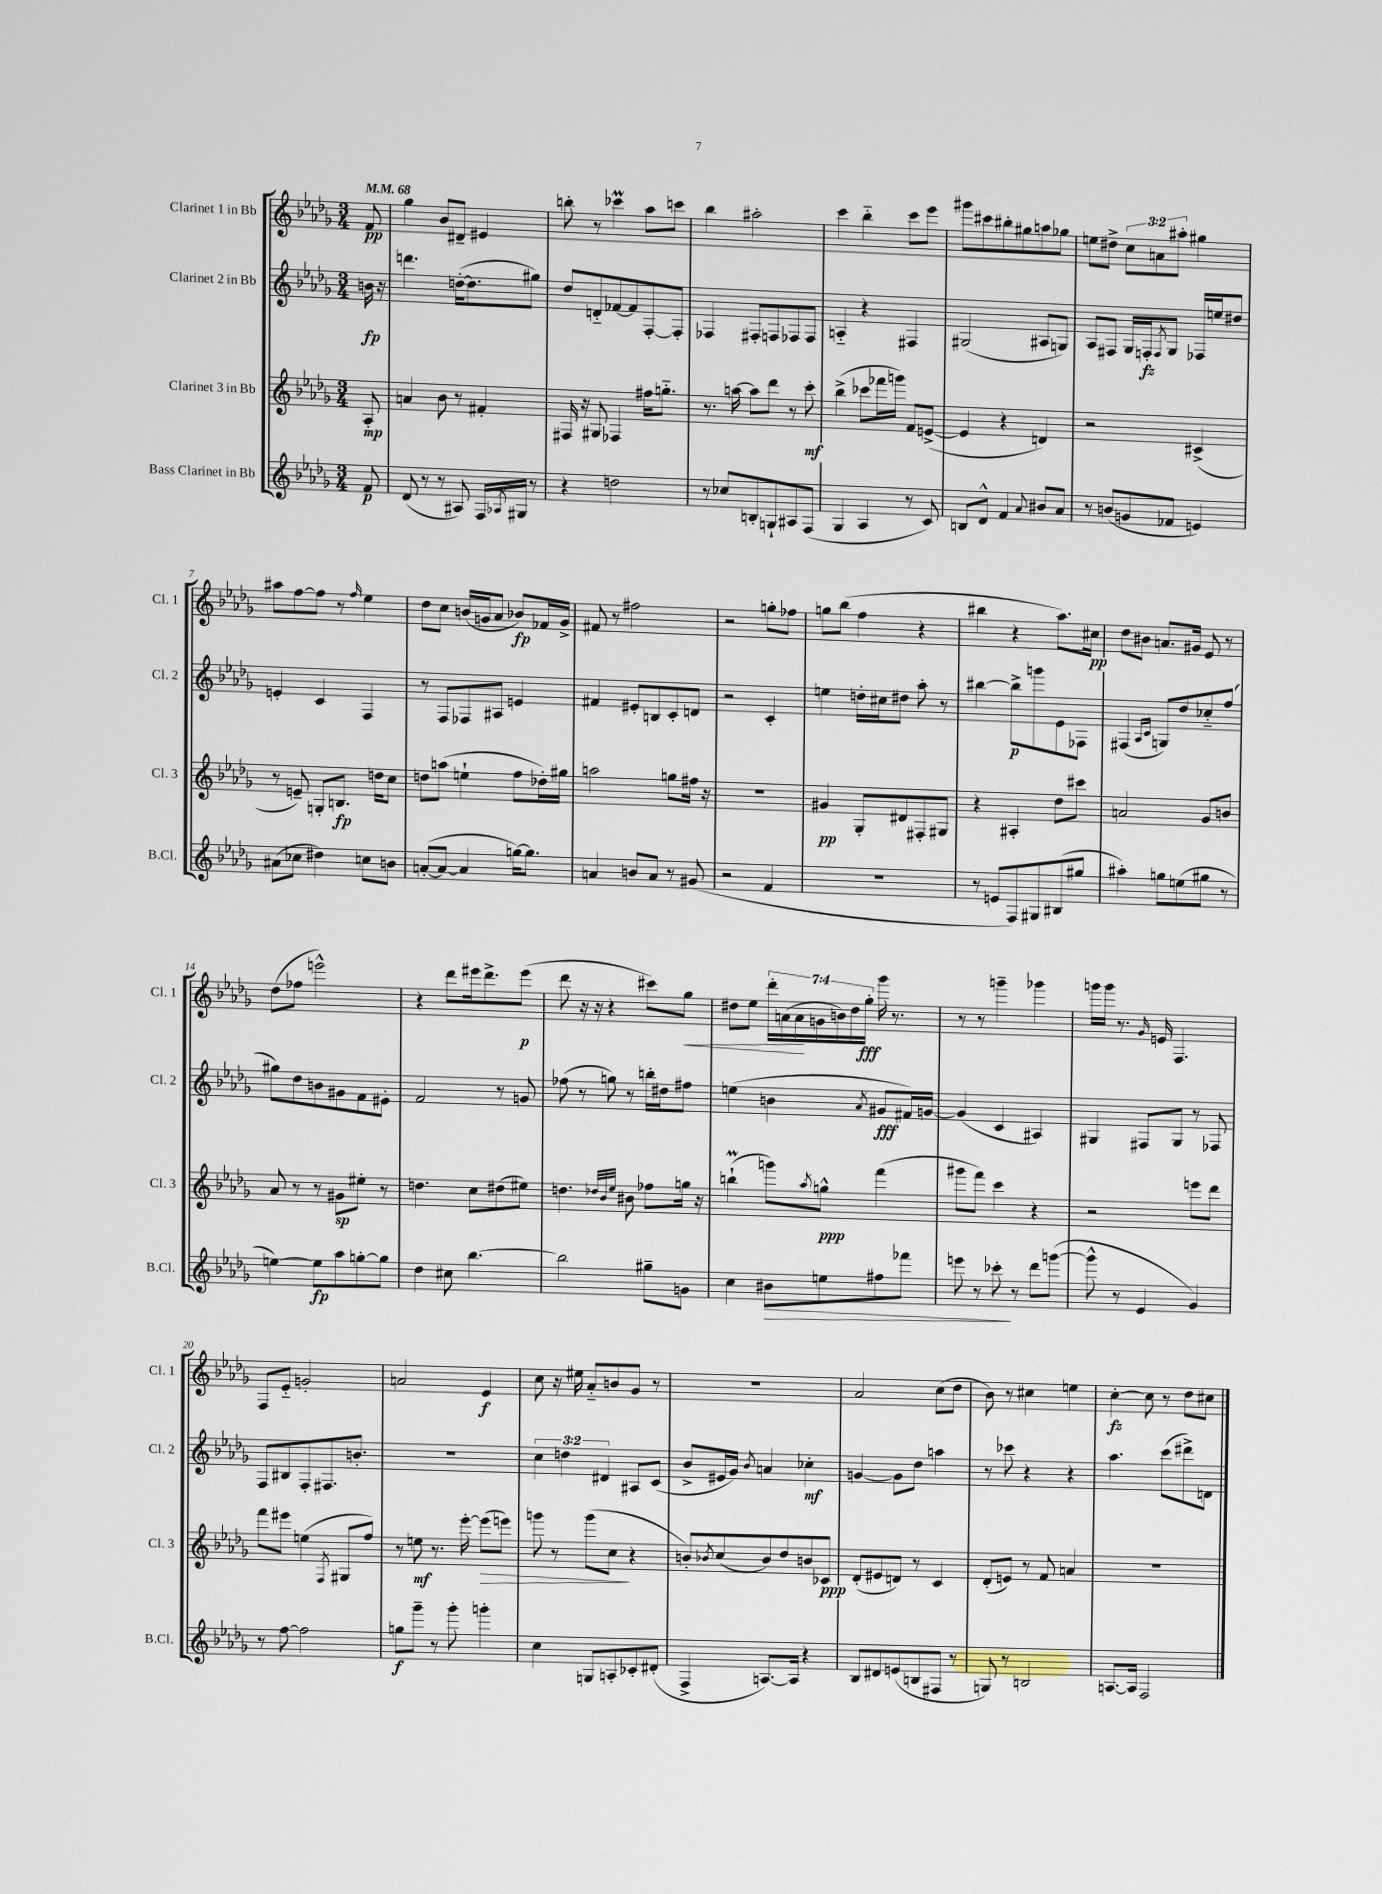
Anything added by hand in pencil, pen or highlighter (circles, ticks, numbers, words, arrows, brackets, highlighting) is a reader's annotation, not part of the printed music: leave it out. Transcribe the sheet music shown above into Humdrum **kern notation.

**kern	**dynam	**kern	**dynam	**kern	**dynam	**kern	**dynam
*part4	*part4	*part3	*part3	*part2	*part2	*part1	*part1
*staff4	*staff4	*staff3	*staff3	*staff2	*staff2	*staff1	*staff1
*I"Bass Clarinet in Bb	*	*I"Clarinet 3 in Bb	*	*I"Clarinet 2 in Bb	*	*I"Clarinet 1 in Bb	*
*I'B.Cl.	*	*I'Cl. 3	*	*I'Cl. 2	*	*I'Cl. 1	*
*clefG2	*	*clefG2	*	*clefG2	*	*clefG2	*
*k[b-e-a-d-g-]	*	*k[b-e-a-d-g-]	*	*k[b-e-a-d-g-]	*	*k[b-e-a-d-g-]	*
*M3/4	*	*M3/4	*	*M3/4	*	*M3/4	*
*MM68	*	*MM68	*	*MM68	*	*MM68	*
=	=	=	=	=	=	=	=
8f/	p	8A-'/	mp	16bn\	fp	8f/	pp
.	.	.	.	16r	.	.	.
=1	=1	=1	=1	=1	=1	=1	=1
(8d-/	.	4an/	.	4.dddn\	.	4gg-\	.
8r	.	.	.	.	.	.	.
8r	.	8b-\	.	.	.	8b-/L	.
8A#X/)	.	8r	.	([16ddn'\KL	.	8d#X~/J	.
.	.	.	.	8.dd\]	.	.	.
16F/LL	.	4f#X'/	.	.	.	4e#X/	.
8qA-X/	.	.	.	.	.	.	.
16G#X/JJ	.	.	.	.	.	.	.
8r	.	.	.	8gg#X\J)	.	.	.
=2	=2	=2	=2	=2	=2	=2	=2
4r	.	16F#X/	.	8dd-/L	.	8bbn'\	.
.	.	16r	.	.	.	.	.
.	.	8G#X/	.	8dn/	.	8r	.
2ddn\	.	4F-X/	.	[8f-X/	.	4ccc-XM\	.
.	.	.	.	8f-/]	.	.	.
.	.	16ff#X\KL	.	[8F'/	.	8aa-\L	.
.	.	8.ggn\J	.	.	.	.	.
.	.	.	.	8F'/J]	.	8cccn\J	.
=3	=3	=3	=3	=3	=3	=3	=3
8r	.	8.r	.	4F-X/	.	4bb-\	.
8cc-X/L	.	.	.	.	.	.	.
.	.	[16aan\	.	.	.	.	.
8Bn'/	.	8aa\L]	.	8F#X'/L	.	2aa#X'\	.
8Gn`/	.	8ddd-\J	.	8Fn/	.	.	.
8A#X/	.	8r	.	8F-X/	.	.	.
(8F/J	.	8ccc'\	mf	8F-/J	.	.	.
=4	=4	=4	=4	=4	=4	=4	=4
4G-/	.	(4bb-^\	.	4An/	.	4ccc\	.
4A-/	.	8ccc-X\L	.	4r	.	4bb-\	.
.	.	16fff-X\L	.	.	.	.	.
.	.	16gggn\JJ)	.	.	.	.	.
8r	.	8f/L	.	4F#X/	.	8ccc\L	.
8c/)	.	([8en^/J	.	.	.	8eee-\J	.
=5	=5	=5	=5	=5	=5	=5	=5
8Bn/L	.	4e/]	.	(2G#X/	.	8ggg#X\L	.
8d-^^/J	.	.	.	.	.	8ccc#X\	.
4f/	.	4r	.	.	.	8bb#X'\	.
.	.	.	.	.	.	8gg#X\	.
8qqa-/	.	.	.	.	.	.	.
8b#X/L	.	4dn/)	.	8A#X/L	.	8aan\	.
8a-/J	.	.	.	8Gn/J)	.	8gg-X\J	.
=6	=6	=6	=6	=6	=6	=6	=6
8r	.	2r	.	8A-/L	.	8een\L	.
(8bn/L	.	.	.	8F#X/J	.	8dd#X^\J	.
8gn/	.	.	.	16G-/LL	.	12cc\L	.
.	.	.	.	16Fn'/J	fz	.	.
.	.	.	.	.	.	12an\	.
.	.	.	.	8qF/	.	.	.
8f-X/J	.	.	.	8G-/J	.	.	.
.	.	.	.	.	.	12aa#X'\J	.
4en/)	.	(4c#X^/	.	16F-X/LL	.	4gg#X\	.
.	.	.	.	16een/J	.	.	.
.	.	.	.	8dd#X/J	.	.	.
!!LO:LB:g=z
=7	=7	=7	=7	=7	=7	=7	=7
(8a#X\L	.	8r	.	4en'/	.	8aa#X\L	.
8cc-X\J	.	8en~/)	.	.	.	[8ff\	.
4dd#X\)	.	8Gn'/L	.	4c/	.	8ff\J]	.
.	.	8.Bn/J	fp	.	.	8r	.
.	.	.	.	.	.	16qqff/	.
8ccn\L	.	.	.	4F/	.	4ee-\	.
.	.	16ddn\KL	.	.	.	.	.
8bn\J	.	8cc\J	.	.	.	.	.
=8	=8	=8	=8	=8	=8	=8	=8
([8an'/L	.	8ddn\L	.	8r	.	8dd-\L	.
8a/J_	.	(8aan\J	.	8F/L	.	8cc\J	.
4a/]	.	4een`\	.	8F-X/	.	(16bn/LL	.
.	.	.	.	.	.	16gn/J	.
.	.	.	.	8A#X/J	.	8a-/J	.
[16ggn\KL)	.	8ff\L	.	4en/	.	8b-X/L)	fp
8.gg\J]	.	.	.	.	.	.	.
.	.	16dd-X'\L)	.	.	.	16f-X/L	.
.	.	16gg#X\JJ	.	.	.	16g^/JJ	.
=9	=9	=9	=9	=9	=9	=9	=9
4an/	.	2aan\	.	4f#X/	.	8f#X/	.
.	.	.	.	.	.	8r	.
8bn/L	.	.	.	8e#X'/L	.	2ff#X\	.
8a/J	.	.	.	8Bn/	.	.	.
8r	.	8ggn\L	.	8c'/	.	.	.
(8g#X/	.	16ff#X\Jk	.	8dn/J	.	.	.
.	.	16r	.	.	.	.	.
=10	=10	=10	=10	=10	=10	=10	=10
2r	.	2.r	.	2r	.	2r	.
4f/	.	.	.	4c'/	.	8ggn'\L	.
.	.	.	.	.	.	8ff-X\J	.
=11	=11	=11	=11	=11	=11	=11	=11
2.r	.	4g#X/	pp	4een\	.	8ggn\L	.
.	.	.	.	.	.	(8bb-\J	.
.	.	8G-'/L	.	16ddn'\LL	.	4ff\	.
.	.	.	.	16cc#X\J	.	.	.
.	.	8d#X/	.	8dd#X\J	.	.	.
.	.	8F#X'/	.	8aa-'\	.	4r	.
.	.	8G#X/J	.	8r	.	.	.
=12	=12	=12	=12	=12	=12	=12	=12
8r	.	4r	.	[4bb#X\	.	4bb#X\	.
8en/L	.	.	.	.	.	.	.
8F/)	.	4A#X'/	.	8bb#^\L]	p	4r	.
8G#X/	.	.	.	8gggn\	.	.	.
(8B#X/	.	8dd-\L	.	8e-\	.	8.aa-\L)	.
8gg#X/J	.	8ccc#X\J	.	8F-X\J	.	.	.
.	.	.	.	.	.	16cc#X\Jk	pp
=13	=13	=13	=13	=13	=13	=13	=13
4aa#X'\)	.	2an/	.	(4F#X/	.	8dd-\L	.
.	.	.	.	.	.	8b#X\J	.
.	.	.	.	16qqA-/LL	.	.	.
.	.	.	.	16qqc/JJ	.	.	.
8ggn\L	.	.	.	8Gn/L)	.	8.an/L	.
(8een\	.	.	.	8dd-/	.	.	.
.	.	.	.	.	.	16g#X/Jk	.
8gg#X\J	.	8g-/L	.	8cc-X/	.	8e-/	.
8r	.	8bn/J	.	(8ff/J	.	8r	.
!!LO:LB:g=z
=14	=14	=14	=14	=14	=14	=14	=14
[4een\)	.	8a-/	.	8gg#X\L)	.	(8dd-\L	.
.	.	8r	.	8dd-\	.	8ff-X\J	.
8ee\L]	fp	8r	.	8bn\	.	2eeen^^\)	.
8aa-\	.	8g#X\L	sp	8g#X\	.	.	.
[8ggn'\	.	8ee#X'\J	.	8f\	.	.	.
8gg\J]	.	8r	.	8e#X'\J	.	.	.
=15	=15	=15	=15	=15	=15	=15	=15
4dd-\	.	4.ddn\	.	2f/	.	4r	.
8cc#X\	.	.	.	.	.	8ddd-\L	.
[4.bb-\	.	8cc\L	.	.	.	16eee#X\k	.
.	.	.	.	.	.	8.ddd-^\	.
.	.	(8dd#X\	.	8r	.	.	.
.	.	8ee#X\J)	.	8gn/	.	(8eee#\J	p
=16	=16	=16	=16	=16	=16	=16	=16
2bb-\]	.	4.ddn\	.	(8ff-X\	.	8ddd-\	.
.	.	.	.	8r	.	16r	.
.	.	.	.	.	.	16r	.
.	.	.	.	8ggn\)	.	4r	.
.	.	32qqdd-X/LLL	.	.	.	.	.
.	.	32qqb-/	.	.	.	.	.
.	.	32qqee-/JJJ	.	.	.	.	.
.	.	8b#X\	.	8r	.	.	.
8gg#X~\L	.	8ff-X\L	.	16bbn'\LL	.	8ccc#X\L)	.
.	.	.	.	16dd#X\J	.	.	.
!	!	!	!	!	!	!	!LO:HP:b
8gn\J	.	16ggn\Jk	.	8ff#X\J	.	8gg-\J	<
.	.	16r	.	.	.	.	.
=17	=17	=17	=17	=17	=17	=17	=17
4cc\	.	(4bbnm`\	.	(4een\	.	8dd#X\L	.
.	.	.	.	.	.	8ee-\J	.
!	!LO:HP:b	!	!	!	!	!	!
8b#X\L	>	8gggn\L)	.	4bn\	.	28ddd-'\LL	.
.	.	.	.	.	.	(28an\	.
.	.	.	.	.	.	28a\	.
.	.	.	.	.	.	28gn\	[
.	.	8qaa-/	.	.	.	.	.
8een\	.	8ggn^^\J	ppp	.	.	.	.
.	.	.	.	.	.	28bn\)	.
.	.	.	.	.	.	28dd#\	.
.	.	.	.	.	.	28gg-'\JJ	fff
.	.	.	.	8qa-/	.	.	.
8ff#X\	.	(4fff\	.	8g#X/L	fff	16ggg-\	.
.	.	.	.	.	.	8.r	.
8fff-X\J	.	.	.	16f#X/L)	.	.	.
.	.	.	.	[16gn/JJ	.	.	.
=18	=18	=18	=18	=18	=18	=18	=18
8eeen\	.	8ggg#X\L	.	(4g/]	.	8r	.
8r	.	8fff\J)	.	.	.	8r	.
8ccc-X'\	.	4ccc\	.	4c/	.	4gggn~\	.
8r	]	.	.	.	.	.	.
8ddd-\L	.	4r	.	4A#X/)	.	4ggg-X\	.
([8gggn\J	.	.	.	.	.	.	.
=19	=19	=19	=19	=19	=19	=19	=19
8ggg^^\]	.	2r	.	4G#X/	.	16gggn\LL	.
.	.	.	.	.	.	16ggg\JJ	.
8r	.	.	.	.	.	8.r	.
4e-/	.	.	.	8F#X/L	.	.	.
.	.	.	.	.	.	16qqg-/	.
.	.	.	.	.	.	16en/	.
.	.	.	.	8G#/J	.	4.F/	.
4g-/)	.	8eeen\L	.	8r	.	.	.
.	.	8ddd-\J	.	8F-X/	.	.	.
!!LO:LB:g=z
=20	=20	=20	=20	=20	=20	=20	=20
8r	.	8fff\L	.	8F/L	.	8F/L	.
[8ff\	.	8eee#X\J	.	8B#X/	.	8e-/J	.
2ff\]	.	(4een\	.	8F'/	.	2gn'/	.
.	.	.	.	8.F#X/	.	.	.
.	.	8qF/	.	.	.	.	.
.	.	8G#X/L	.	.	.	.	.
.	.	.	.	8.bn'/J	.	.	.
.	.	8ff/J)	.	.	.	.	.
=21	=21	=21	=21	=21	=21	=21	=21
8ggn\L	f	8r	.	2.r	.	2an/	.
8ggg-~\J	.	8een\	mf	.	.	.	.
8r	.	8.r	.	.	.	.	.
8ggg-'\	.	.	.	.	.	.	.
.	.	[16eee-'\	.	.	.	.	.
!	!	!	!LO:HP:b	!	!	!	!
4gggn'\	.	(8eee-\L]	>	.	.	4e-/	f
.	.	8eeen\J)	.	.	.	.	.
=22	=22	=22	=22	=22	=22	=22	=22
4cc\	.	8gggn\	.	6cc\	.	8cc\	.
.	.	8r	.	.	.	16r	.
.	.	.	.	6ddn\	.	.	.
.	.	.	.	.	.	16ee#X\	.
8Gn/L	.	(8ggg\L	.	.	.	8a-/L	.
.	.	.	.	6d#X/	.	.	.
8An'/	.	8cc\J	.	.	.	8bn/	.
8c-X'/	.	4r	]	8A#X/L	.	8g-/J	.
(8d#X'/J	.	.	.	(8c/J	.	8r	.
=23	=23	=23	=23	=23	=23	=23	=23
4F^/	.	8bn'/L)	.	8b-^/L	.	2.r	.
.	.	8qb-X/	.	.	.	.	.
.	.	(8cc/	.	16e#X/L	.	.	.
.	.	.	.	16g-/JJ)	.	.	.
.	.	.	.	8qb-/	.	.	.
[8.An/L)	.	8b-/)	.	4an/	.	.	.
.	.	8dd-/	.	.	.	.	.
16A/Jk]	.	.	.	.	.	.	.
4r	.	8bn/	.	4cc-X'\	mf	.	.
.	.	8c-X/J	ppp	.	.	.	.
=24	=24	=24	=24	=24	=24	=24	=24
8B-/L	.	(8d-'/L	.	[4gn/	.	2a-/	.
8d#X/	.	8e#X/	.	.	.	.	.
(8en/	.	8dn/J)	.	8g\L]	.	.	.
8Bn/	.	8r	.	8dd-\J	.	.	.
8F#X/J	.	4c/	.	4aan\	.	(8cc\L	.
8r	.	.	.	.	.	8dd-\J	.
=25	=25	=25	=25	=25	=25	=25	=25
8Gn/)	.	(8d-'/L	.	8r	.	8b-\)	.
8r	.	8en/J)	.	8ccc-X\	.	8r	.
2Bn/	.	8r	.	4r	.	4cc#X\	.
.	.	8f/	.	.	.	.	.
.	.	4an/	.	4r	.	4een\	.
=26	=26	=26	=26	=26	=26	=26	=26
[8.An/L	.	2.r	.	4.aa-\	.	[4cc'\	fz
16A/Jk]	.	.	.	.	.	.	.
2F/	.	.	.	.	.	8cc\]	.
.	.	.	.	(8ccc\L	.	8r	.
.	.	.	.	8ddd#X^\)	.	8dd-\L	.
.	.	.	.	8dn\J	.	8cc#X\J	.
==	==	==	==	==	==	==	==
*-	*-	*-	*-	*-	*-	*-	*-
